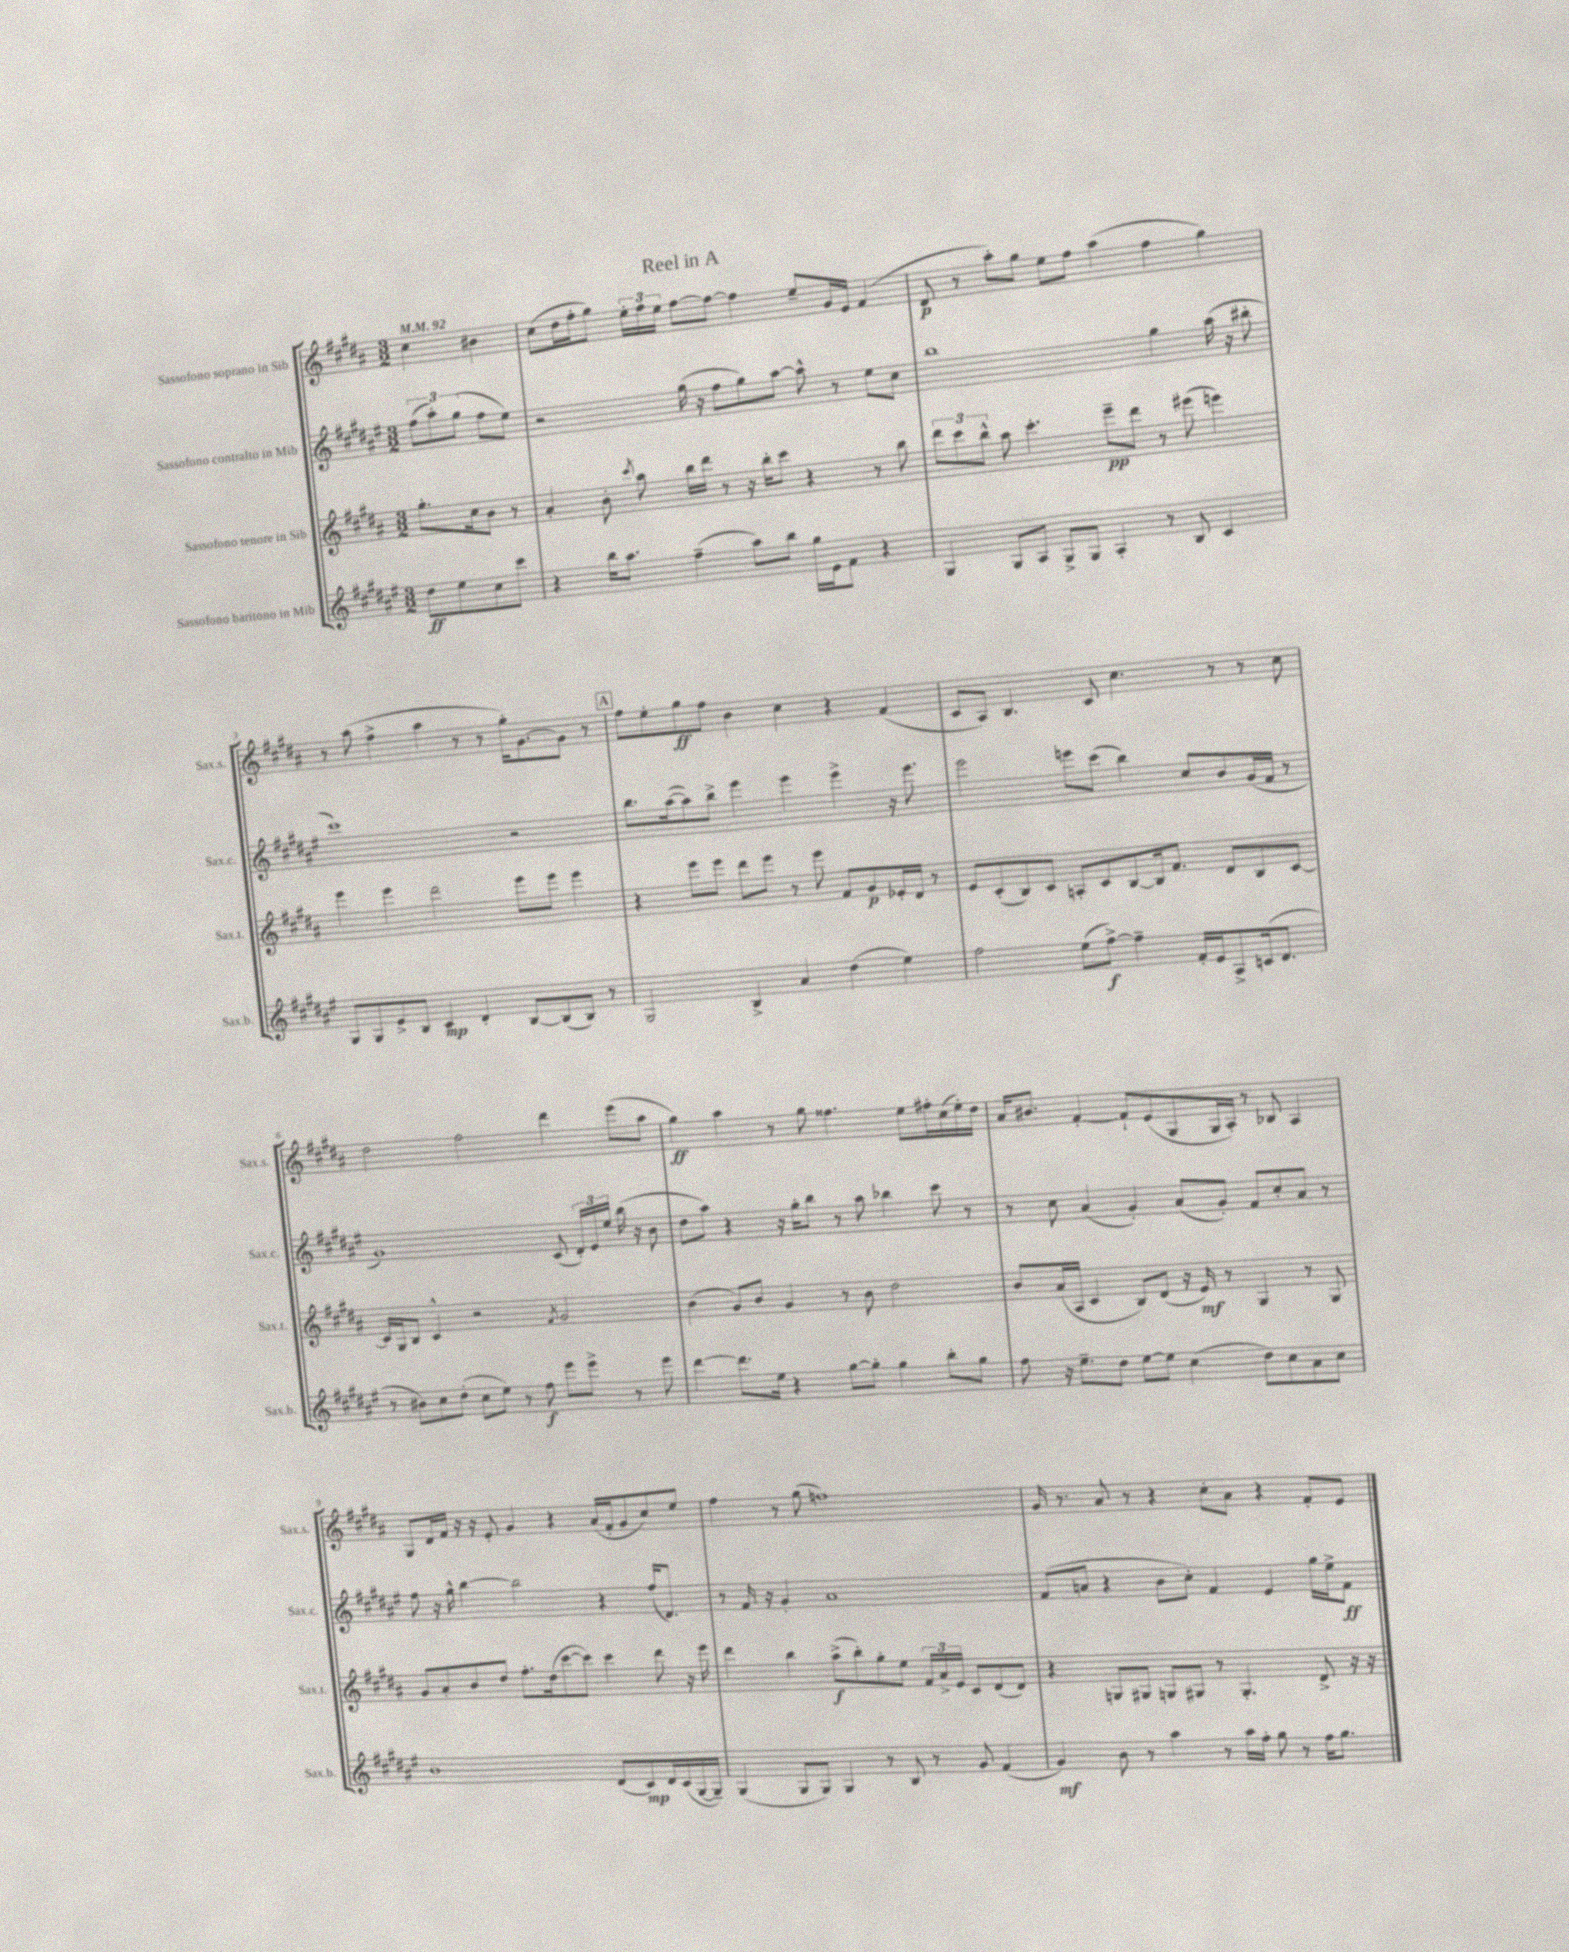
\header { title = "Reel in A" }
<<
\new StaffGroup <<
\new Staff = "s0" \with { instrumentName = "Sassofono soprano in Sib" shortInstrumentName = "Sax.s." } {
    \clef treble \key b \major \numericTimeSignature \time 3/2 \partial 2 \tempo 4 = 92
    \autoBeamOff cis''4 bis'4 |
    cis''8[( dis''16 fis''16-. gis''8]) \tuplet 3/2 { e''16[-. fis''16 e''16] } fis''8[~ fis''8]~ fis''4 e''8[-- gis'16 e'16] fis'4( |
    dis'8\p r8 ais''8[-.) gis''8] e''8[ fis''8] ais''4( fis''4 gis''4) |
    r8 ais''8( fis''4-> ais''4 r8 r8 gis''16[-.) gis'8.~ gis'8] r8 |
    \mark \markup { \box "A" } fis''8[ e''8-. gis''8\ff fis''8] b'4 cis''4 r4 fis'4( |
    cis'8[ ais8]) b4. cis'8 cis''4. r8 r8 cis''8 |
    dis''2 fis''2 dis'''4 e'''8[( ais''8] |
    gis''4\ff) ais''4 r8 gis''8 fisis''4. e''8[ fis''16-. cis''16( e''16-.) dis''16] |
    ais'16[ bis'8.] fis'4~-. fis'8[-! e'8( gis8 gis16 ais16]-.) r8 bes8 ais4 |
    gis8[ dis'16 fis'16] r16 r16 e'8-. gis'4 r4 ais'16[( fis'16-. gis'8 cis''8) e''8] |
    fis''4 r8 gis''8( f''1) |
    gis'16 r8. ais'8 r8 r4 cis''8[-. ais'8] r4 fis'8[-. e'8] \bar "|." |
}
\new Staff = "s1" \with { instrumentName = "Sassofono contralto in Mib" shortInstrumentName = "Sax.c." } {
    \clef treble \key fis \major \numericTimeSignature \time 3/2 \partial 2
    \autoBeamOff \tuplet 3/2 { fis''8[( ais''8-.) gis''8]( } fis''8[ eis''8]) |
    r2 gis''16( r16 fis''8[ gis''8) ais''8]~ ais''8-^ r8 eis''8[ cis''8] |
    b''1 gis''4 ais''16( r16 bis''8-. |
    cis'''1) r2 |
    \mark \markup { \box "A" } b''8.[ ais''16~( ais''8) b''8]-> eis'''4 eis'''4 eis'''4-> r16 eis'''8. |
    eis'''2 e'''8[ cis'''8]( b''4) cis''8[ b'8 gis'16( fis'16] r8 |
    gis'1) cis'8( \tuplet 3/2 { dis'16[-.) eis'16 eis''16] } b''16( r16 b'8 |
    dis''8[ ais''8]) r4 r16 gis''16[-. b''8] r8 ais''8 bes''4 cis'''8 r8 |
    r8 cis''8 ais'4( gis'4-.) ais'8[( gis'8]-.) fis'8[ cis''8-. ais'8] r8 |
    fis''8 r16 gis''16-^ b''4~ b''2 r4 fis''16[( dis'8.]) |
    r8 fis'16 r16 gis'4-. ais'1 |
    fis'8[( a'8] r4 b'8[ cis''8]-.) fis'4 eis'4 gis''16[ eis''16-> fis'8]\ff \bar "|." |
}
\new Staff = "s2" \with { instrumentName = "Sassofono tenore in Sib" shortInstrumentName = "Sax.t." } {
    \clef treble \key b \major \numericTimeSignature \time 3/2 \partial 2
    \autoBeamOff gis''8.[-. cis''16 b'8] r8 |
    ais'4-. b'8-. \acciaccatura { cis'''8 } ais''8 b''16[ dis'''16] r8 r16 b''16[-. cis'''8] r4 r8 b''8 |
    \tuplet 3/2 { dis'''8[ cis'''8 b''8]-^ } ais''8 cis'''4.-. e'''8[--\pp dis'''8] r8 eis'''8( e'''4) |
    e'''4 e'''4 dis'''2 e'''8[ e'''8] e'''4 |
    \mark \markup { \box "A" } r4 e'''8[ e'''8] dis'''8[ e'''8] r8 e'''8 fis'8[ gis'8\p ees'16-. dis'16] r8 |
    e'8[ cis'8-.( b8) cis'8] a8[-. cis'8 b8~ b16 fis'8.] dis'8[ b8 cis'8]~ |
    cis'16[ gis16 b8] cis'4-^ r2 \acciaccatura { fis'8 } gis'2 |
    b'4( gis'8[) b'8] gis'4 r8 b'8 dis''2 |
    b'8[ ais'16( ais16] cis'4 b8[) dis'8]( r16 e'16\mf) r8 gis4 r8 gis8 |
    gis'8[ ais'8-. b'8 dis''8] fis''8.[-. dis''16( cis'''8~ cis'''8]) cis'''4 dis'''8 r16 e'''16 |
    dis'''4 b''4 ais''8[->\f( b''8-.) gis''8-. e''8] \tuplet 3/2 { fis'16[ ais'16-> e'16] } cis'8[ dis'8( dis'8]) |
    r4 g8[ gis8] g8[ gis8] r8 gis4.-. dis'8-> r16 r16 \bar "|." |
}
\new Staff = "s3" \with { instrumentName = "Sassofono baritono in Mib" shortInstrumentName = "Sax.b." } {
    \clef treble \key fis \major \numericTimeSignature \time 3/2 \partial 2
    \autoBeamOff dis''8[\ff eis''8 cis''8 cis'''8] |
    r4 b''16[ ais''8.] fis''4--( ais''8[) b''8] gis''16[ eis'16 fis'8] r4 |
    gis4 gis8[ ais8] gis8[-> gis8] ais4-. r8 b8 cis'4 |
    gis8[ gis8 eis'8-> b8] cis'4\mp dis'4-. b8[~ b8( b8]) r8 |
    \mark \markup { \box "A" } gis2 b4-> ais'4 dis''4( eis''4) |
    fis''2 eis''8[( fis''8]~->\f) fis''4-- fis'16[-. eis'16 ais8-> c'16( dis'8.] |
    r8 bis'8[) cis''8 dis''8]-.( cis''8[ eis''8]) r8 fis''8\f eis'''8[ eis'''8]-> r8 eis'''8 |
    dis'''4~ dis'''8.[ eis''16] r4 gis''8[~ gis''8]-. gis''4 b''8[-. gis''8] |
    fis''8 r16 eis''8.[-- dis''8] eis''8[~ eis''8] cis''4( dis''8[) cis''8 ais'8 cis''8] |
    b'1 dis'8[( cis'8\mp) dis'16 cis'16( gis16~ gis16]--) |
    gis4( gis8[ gis8]) gis4 r8 b8 r8 gis'8 fis'4( |
    gis'4\mf) b'8 r8 ais''4 r8 ais''16[ fis''16]-. gis''8 r8 fis''16[ gis''8.] \bar "|." |
}
>>
>>
